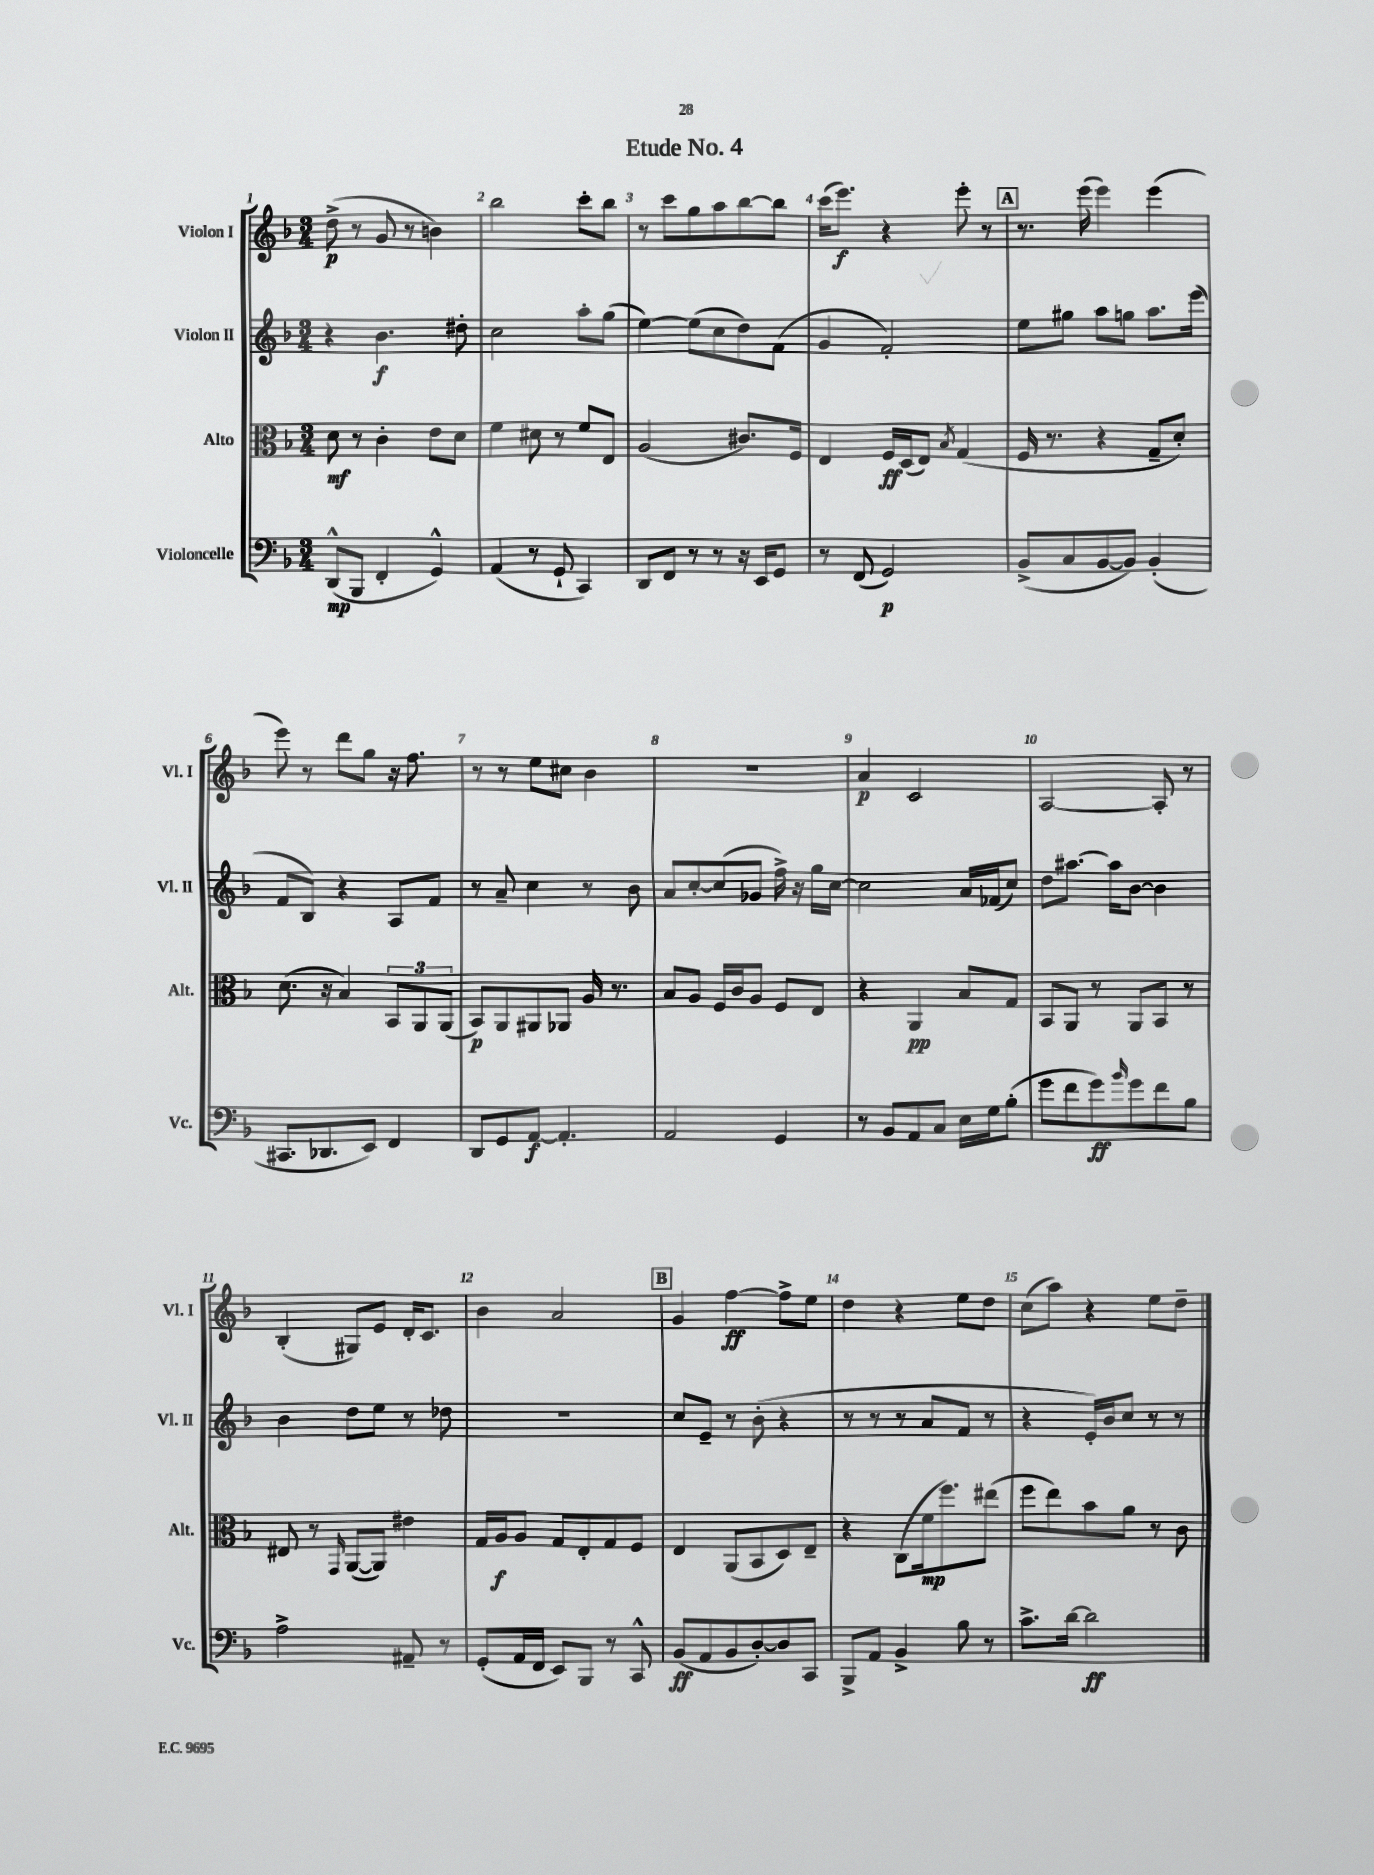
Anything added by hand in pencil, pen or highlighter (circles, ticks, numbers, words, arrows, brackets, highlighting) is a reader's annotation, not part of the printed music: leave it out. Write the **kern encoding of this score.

**kern	**kern	**kern	**kern
*staff4	*staff3	*staff2	*staff1
*clefF4	*clefC3	*clefG2	*clefG2
*k[b-]	*k[b-]	*k[b-]	*k[b-]
*M3/4	*M3/4	*M3/4	*M3/4
(8DD^^/L	8d\	4r	(8dd^\
8BBB-/J	8r	.	8r
4FF'/	4c'\	4.b-\	8g/
.	.	.	8r
4GG^^/)	8e\L	.	4b\)
.	8d\J	8dd#'\	.
=	=	=	=
(4AA/	4f\	2cc\	2bb-\
8r	8d#\	.	.
8GG`/	8r	.	.
4CC/)	8f/L	8aa'\L	8ccc'\L
.	8E/J	(8gg\J	8bb-\J
=	=	=	=
8DD/L	(2A/	[4ee\)	8r
8FF/J	.	.	8ccc\L
8r	.	(8ee\]L	8gg\
8r	.	8cc\	8aa\
16r	8.c#/L)	8dd\)	[8bb-\
16EE/LK	.	.	.
8GG/J	.	(8f\J	8bb-\]J
.	16F/Jk	.	.
=	=	=	=
8r	4E/	4g/	(16ccc\LK
.	.	.	8.eee\J)
(8FF/	.	.	.
2GG/)	16F/LL	2f'/)	4r
.	(16D/J	.	.
.	8E/J)	.	.
.	8qB-/	.	.
.	(4G/	.	8eee'\
.	.	.	8r
=	=	=	=
(8BB-^/L	16F/	8ee\L	8.r
.	8.r	.	.
8C/	.	8gg#\J	.
.	.	.	(16eee\
[8BB-/	4r	8aa\L	4eee\)
8BB-/]J)	.	8gg\J	.
(4BB-'/	8G~/L	8.aa\L	(4eee\
.	8d'/J)	.	.
.	.	(16eee\Jk	.
=	=	=	=
8.CC#/L	(8.d\	8f/L	8eee\)
.	.	8B-/J)	8r
8.DD-/	16r	.	.
.	4B-/)	4r	8ddd\L
8EE/J)	.	.	8gg\J
4FF/	12BB-/L	8A/L	16r
.	.	.	8.ff\
.	12AA/	.	.
.	.	8f/J	.
.	(12AA/J	.	.
=	=	=	=
8DD/L	8BB-/L)	8r	8r
8GG/	8AA/	8a~/	8r
[8AA/J	8AA#/	4cc\	8ee\L
4.AA'/]	8AA-/J	.	8cc#\J
.	16A/	8r	4b-\
.	8.r	.	.
.	.	8b-\	.
=	=	=	=
2AA/	8B-/L	8a/L	2.r
.	8A/J	[8cc'/	.
.	16F/LL	(8cc/]	.
.	16c/J	.	.
.	8A/J	8g-/J	.
4GG/	8F/L	16ff^\)	.
.	.	16r	.
.	8E/J	16gg\LL	.
.	.	[16cc\JJ	.
=	=	=	=
8r	4r	2cc\]	4a/
8BB-/L	.	.	.
8AA/	4AA/	.	2c/
8C/J	.	.	.
16E\LL	8B-/L	16a/LL	.
16G\J	.	(16f-/J	.
(8B-'\J	8G/J	8cc/J)	.
=	=	=	=
8g\L	8BB-/L	8dd\L	[2A/
8f\	8AA/J	[8.aa#\J	.
8g\)	8r	.	.
.	.	16aa#\]LK	.
16qqb-/	.	.	.
8g\	8AA/L	[8b-\J	.
8f\	8BB-/J	4b-\]	8A'/]
8B-\J	8r	.	8r
=	=	=	=
2A^\	8E#/	4b-\	(4B-'/
.	8r	.	.
.	16qqGG/	.	.
.	([8AA/L	8dd\L	8G#/L)
.	8AA/]J)	8ee\J	8e/J
8AA#~/	4e#\	8r	16d'/LK
.	.	.	8.c/J
8r	.	8dd-\	.
=	=	=	=
(8GG'/L	16G/LL	2.r	4b-\
.	16A/J	.	.
16AA/L	8A/J	.	.
16FF/JJ	.	.	.
8EE/L)	8G/L	.	2a/
8BBB-/J	8E'/	.	.
8r	8G/	.	.
8CC^^/	8F/J	.	.
=	=	=	=
(8BB-/L	4E/	8cc/L	4g/
8AA/	.	8e~/J	.
8BB-/	(8AA/L	8r	[4ff\
[8D'/)	8BB-/	(8b-'\	.
8D/]	8D/)	4r	8ff^\]L
8CC/J	8E~/J	.	8ee\J
=	=	=	=
8BBB-^/L	4r	8r	4dd\
8AA/J	.	8r	.
4BB-^/	(8C\L	8r	4r
.	16f\k	8a/L	.
.	8.ff\)	.	.
8B-\	.	8f/J	8ee\L
8r	(8ee#\J	8r	8dd\J
=	=	=	=
8.c^\L	8ff\L	4r	(8cc\L
.	8ee\)	.	8aa\J)
[16d\Jk	.	.	.
2d\]	8b-\	16e'/LL)	4r
.	.	16b-/J	.
.	8a\J	8cc/J	.
.	8r	8r	8ee\L
.	8c\	8r	8dd~\J
==	==	==	==
*-	*-	*-	*-
